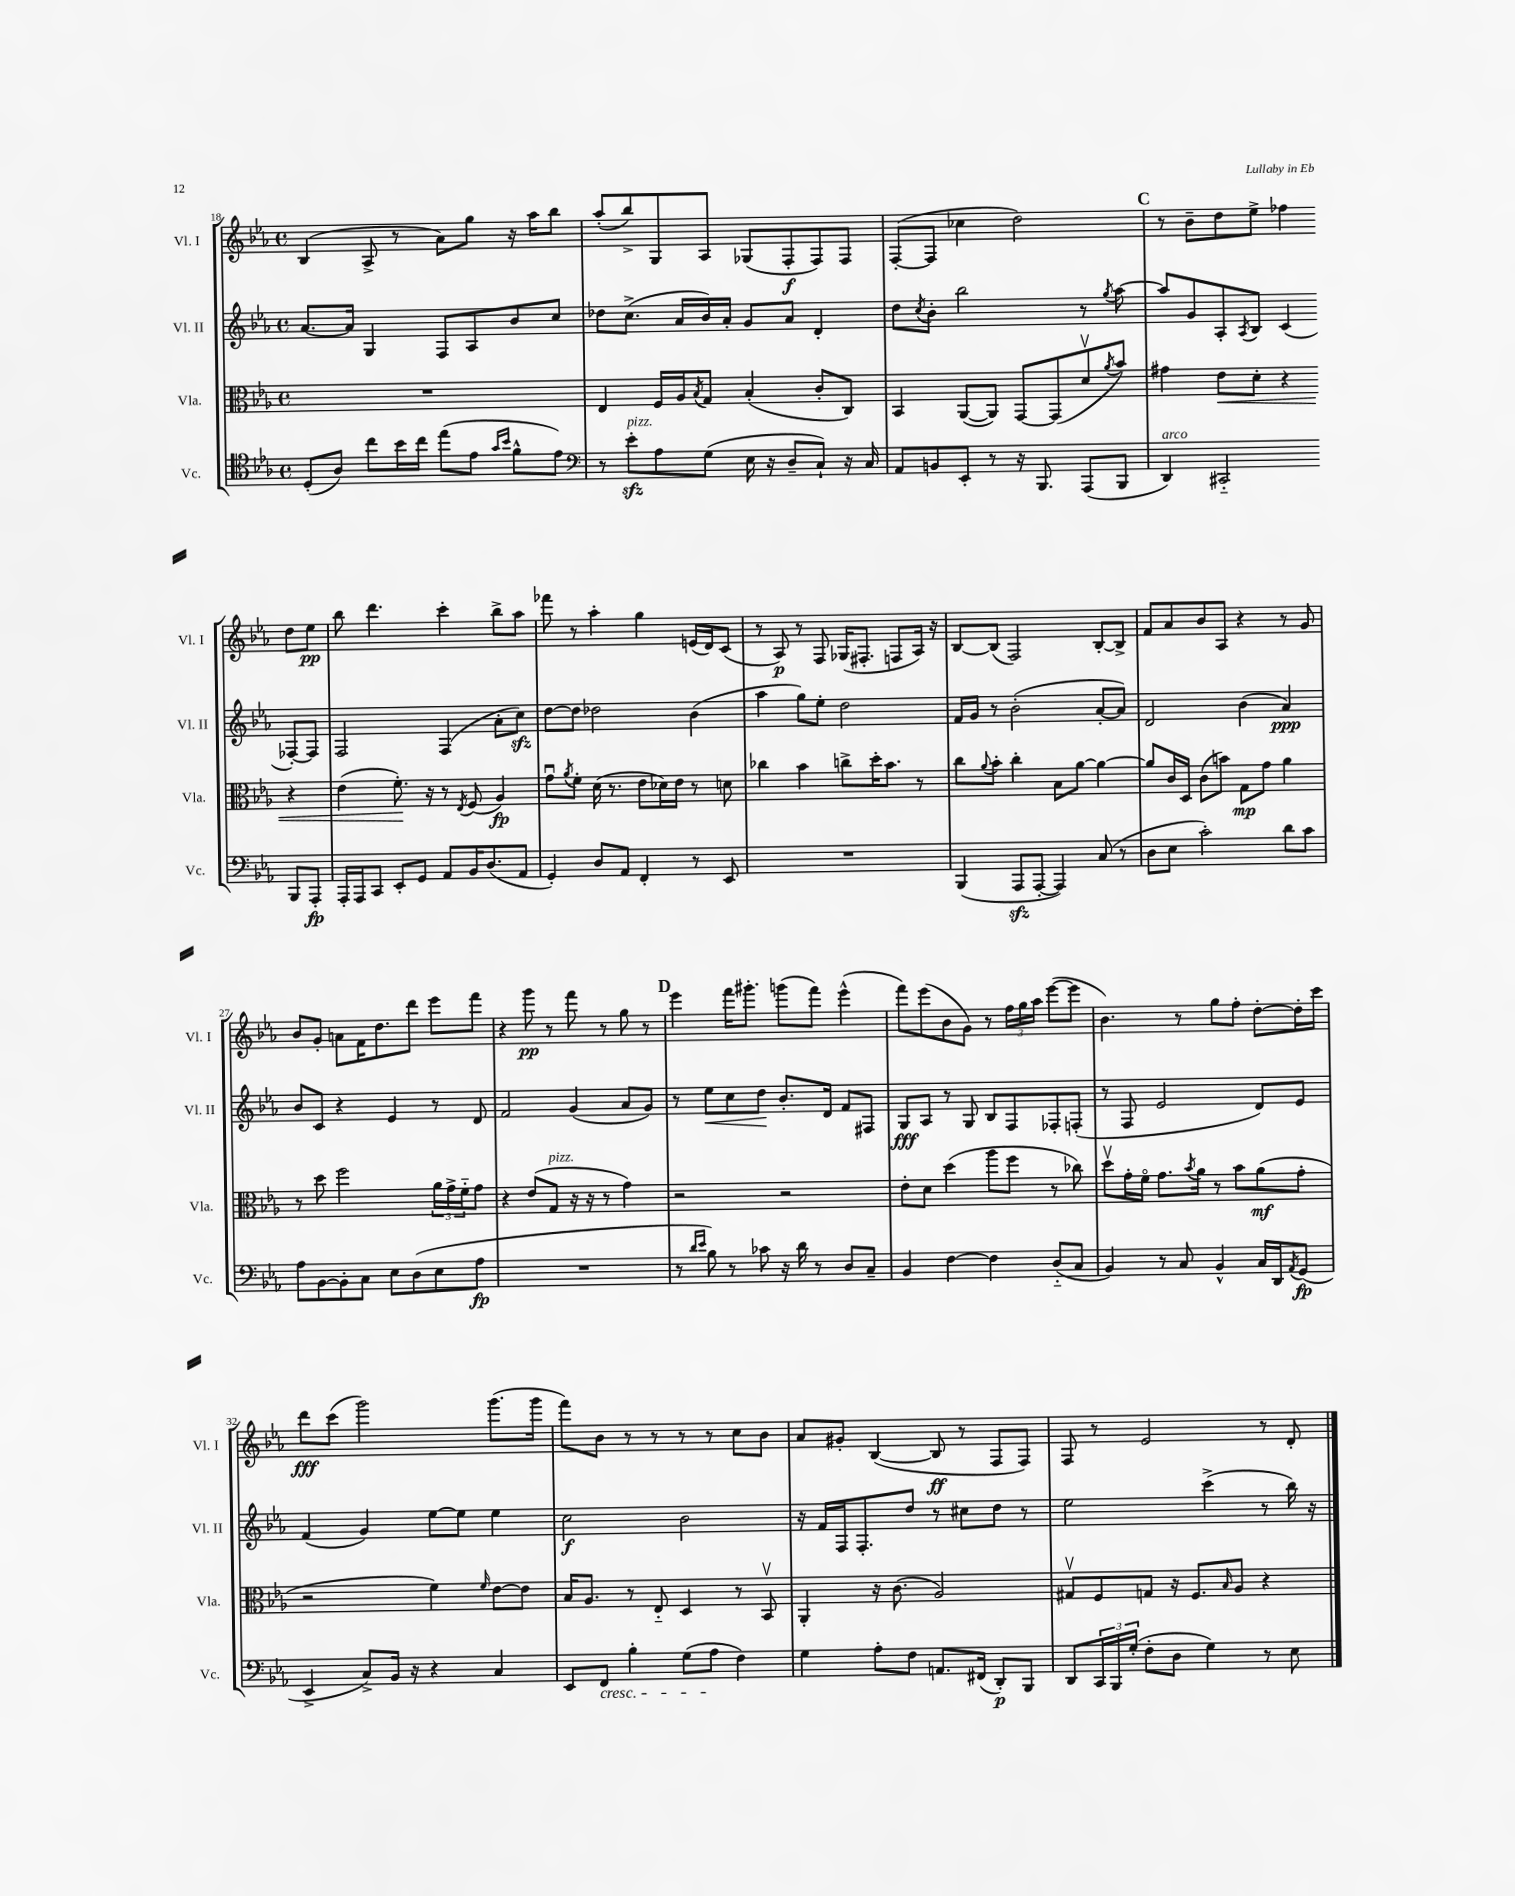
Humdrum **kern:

**kern	**kern	**kern	**kern
*staff4	*staff3	*staff2	*staff1
*clefC4	*clefC3	*clefG2	*clefG2
*k[b-e-a-]	*k[b-e-a-]	*k[b-e-a-]	*k[b-e-a-]
*M4/4	*M4/4	*M4/4	*M4/4
*met(c)	*met(c)	*met(c)	*met(c)
(8D'	1r	[8.a-	(4B-
8A-)	.	.	.
.	.	16a-]	.
8cc	.	4G	8A-^
16b-	.	.	8r
16cc	.	.	.
(8ee-	.	8F	8a-)
8e-	.	8A-	8gg
16qqg	.	.	.
16qqb-	.	.	.
8f^^	.	8b-	16r
.	.	.	16aa-
8e-)	.	8cc	8bb-
=	=	=	=
*clefF4	*	*	*
8r	4E-	8dd-	(8aa-'
8e-'	.	(8.cc^	8bb-^)
8A-	16F	.	8G
.	16A-	16a-	.
.	8qB-	.	.
(8G	8G	16b-)	8A-
.	.	16a-'	.
16E-	(4B-'	8g	(8G-
16r	.	.	.
8D~	.	8a-	8F'
8C`)	8c'	4d'	8F)
16r	8C)	.	8F
16C	.	.	.
=	=	=	=
8AA-	4BB-	8dd	([8F'
.	.	8qcc	.
8BB	.	8b-'	8F]
8EE-'	([8AA-	2bb-	4cc-
8r	8AA-])	.	.
16r	[8GG	.	2dd)
8.BBB-	.	.	.
.	(8GG]	.	.
(8AAA-	8dv	8r	.
.	8qa-	8qgg	.
8BBB-	8b-)	[8aa-	.
=	=	=	=
4DD)	4g#	8aa-]	8r
.	.	8g	8b-~
2CC#'~	8e-	8A-'	8dd
.	.	8qA-	.
.	8d'	8B-	8ee-^
.	4r	(4c	4ff-
8BBB-	4r	[8F-')	8dd
8AAA-'	.	8F-]	8ee-
=	=	=	=
16AAA-'	(4e-	2F	8bb-
16AAA-	.	.	.
8CC	.	.	4.ddd
8EE-'	8.f')	.	.
8GG	.	.	.
.	16r	.	.
8AA-	8r	(4F	4ccc'
.	8qE-	.	.
16BB-	(8F	.	.
(8.D	.	.	.
.	4A-)	8a-'	8bb-^
8AA-	.	8cc)	8aa-
=	=	=	=
4GG')	8gu	[8dd	8fff-
.	8qa-	.	.
.	8f'	8dd]	8r
8D	(16d	2dd-	4aa-'
.	8.r	.	.
8AA-	.	.	.
4FF'	8e-	.	4gg
.	16d-)	.	.
.	16e-	.	.
8r	8r	(4b-	(16e
.	.	.	16d)
8EE-	8d	.	(8c
=	=	=	=
1r	4cc-	4aa-	8r
.	.	.	8A-)
.	4b-	8gg)	8r
.	.	8ee-'	8F
.	8cc^	2dd	(16G-
.	.	.	8.F#'
.	16dd'	.	.
.	8.b-	.	.
.	.	.	8F
.	8r	.	16A-)
.	.	.	16r
=	=	=	=
(4BBB-	8cc	16f	[8B-
.	.	16g	.
.	8qqa-	.	.
.	8b-'	8r	(8B-]
8AAA-	4cc'	(2b-'	2F)
[8AAA-'	.	.	.
4AAA-])	8B-	.	.
.	[8a-	.	.
(8C	4a-_	[8a-'	[8B-'
8r	.	8a-])	8B-^]
=	=	=	=
8D	8a-]	2d	8f
8E-	16c	.	8a-
.	16D	.	.
2c')	(8c	.	8b-
.	8b)	.	8A-
.	8G	(4b-	4r
.	8g	.	.
8d	4a-	4a-)	8r
8c	.	.	8g
=	=	=	=
8A-	8r	8b-	8b-
[8BB-	8dd	8c	8g'
8BB-']	2ff	4r	8a
8C	.	.	16f
.	.	.	8.dd
8E-	.	4e-	.
(8D	.	.	8ddd
8E-	24a-	8r	8eee-
.	24g^	.	.
.	24f'~	.	.
8A-	8g	8d	8fff
=	=	=	=
1r	4r	2f	4r
.	(8e-	.	8ggg
.	8G	.	8r
.	16r	(4g	8fff
.	16r	.	.
.	8r	.	8r
.	4g)	8a-	8gg
.	.	8g)	8r
=	=	=	=
8r	2r	8r	4eee-
16qqd	.	.	.
16qqe-	.	.	.
8B-)	.	8ee-	.
8r	.	8cc	16fff
.	.	.	8.ggg#'
8c-	.	8dd	.
16r	2r	8.b-'	(8ggg
16d	.	.	.
8r	.	.	8fff)
.	.	16d	.
8D	.	8f	(4eee-^^
8C~	.	8F#	.
=	=	=	=
4BB-	8e-'	8G	8fff)
.	8d	8A-	(8eee-
[4F	(4dd	8r	8b-
.	.	8G	8g)
4F]	8aa-	8B-	8r
.	8ff	8F	24ff
.	.	.	24gg
.	.	.	24aa-
(8D'~	8r	8F-'	([8eee-
8C	8cc-)	(8F'	8eee-]
=	=	=	=
4BB-)	8ddv	8r	4.b-)
.	16g'	8F	.
.	16fo	.	.
8r	8.g	2e-	.
8C	.	.	8r
.	8qb-	.	.
.	16a-	.	.
4BB-^^	8r	.	8gg
.	8b-	.	8ff'
16C	(8a-	8d)	[8dd'
16DD	.	.	.
8qAA-	.	.	.
(8GG	8g'	8e-	16dd']
.	.	.	16ccc
=	=	=	=
4EE-^	2r	(4f	8ddd
.	.	.	(8ccc
8C^)	.	4g)	2ggg)
16BB-	.	.	.
16r	.	.	.
4r	4f)	[8ee-	.
.	.	8ee-]	.
.	16qqf	.	.
4C	[8e-	4ee-	(8.ggg
.	8e-]	.	.
.	.	.	16ggg
=	=	=	=
8EE-	16B-	2cc	8fff)
.	8.A-	.	.
8FF	.	.	8b-
4B-'	8r	.	8r
.	8E-'~	.	8r
(8G	4D	2b-	8r
8A-	.	.	8r
4F)	8r	.	8cc
.	8BB-v	.	8b-
=	=	=	=
4G	4AA-'	16r	8a-
.	.	16f	.
.	.	16F	8g#'
.	.	8.F'	.
8A-'	16r	.	([4B-
.	(8.c	.	.
8F	.	8dd	.
8.AA	2A-)	8r	8B-]
.	.	8cc#	8r
(16FF#	.	.	.
8DD')	.	8dd	8F
8BBB-	.	8r	8F)
=	=	=	=
8DD	8G#v	2ee-	8F
24CC	8F	.	8r
24BBB-	.	.	.
(24G'	.	.	.
8F'	8G	.	2e-
8D	16r	.	.
.	8.F	.	.
4G)	.	(4ccc^	.
.	16qqB-	.	.
.	8A-	.	.
8r	4r	8r	8r
8E-	.	16bb-)	8d'
.	.	16r	.
==	==	==	==
*-	*-	*-	*-
